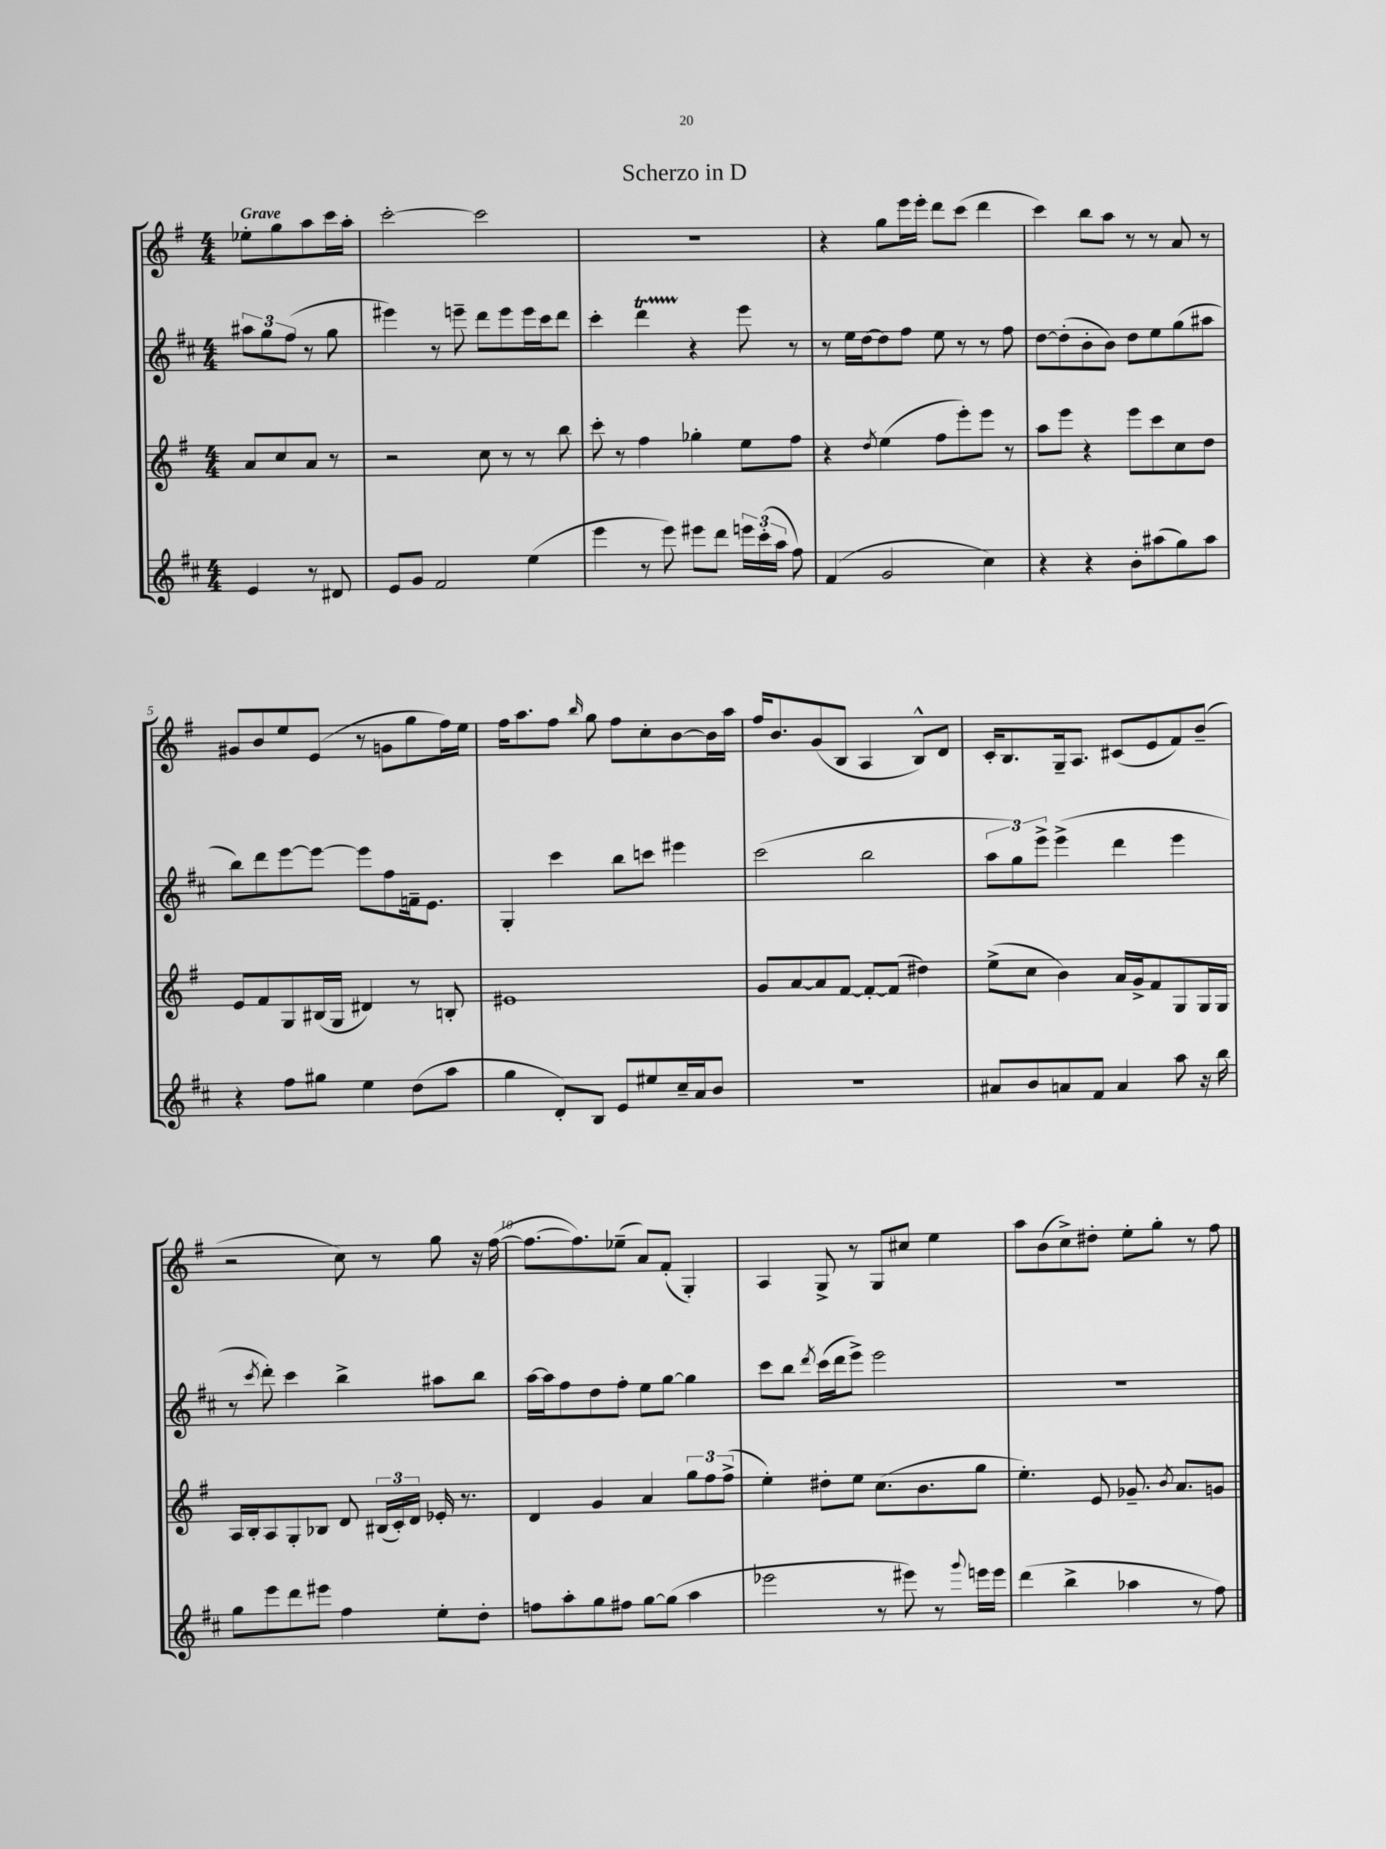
\header { title = "Scherzo in D" }
<<
\new StaffGroup <<
\new Staff = "s0" {
    \clef treble \key g \major \numericTimeSignature \time 4/4 \partial 2 \tempo "Grave"
    \autoBeamOff ees''8[-. g''8 a''8 c'''16 a''16]-. |
    c'''2~-. c'''2 |
    R1 |
    r4 g''8[ e'''16 e'''16]-. d'''8[ c'''8]( d'''4 |
    c'''4) b''8[ a''8] r8 r8 a'8 r8 |
    gis'8[ b'8 e''8 e'8]( r8 g'8[ g''8 fis''16) e''16] |
    fis''16[ a''8. fis''8] \grace { b''16 } g''8 fis''8[ c''8-. b'8~ b'16 a''16] |
    fis''16[ b'8. g'8( b8] a4 b8[-^) d'8] |
    c'16[-. b8. g16-- a8.] cis'8[( e'8 fis'8) b'8]--( |
    r2 c''8) r8 g''8 r16 fis''16~( |
    fis''8.[~ fis''8.) ees''8]--( a'8[) fis'8]-.( g4-.) |
    a4 g8-> r8 g8[ cis''8] e''4 |
    a''8[ b'8( c''8->) dis''8]-. e''8[-. g''8]-. r8 fis''8 \bar "|." |
}
\new Staff = "s1" {
    \clef treble \key d \major \numericTimeSignature \time 4/4 \partial 2
    \autoBeamOff \tuplet 3/2 { ais''8[ g''8 fis''8]( } r8 g''8 |
    eis'''4) r8 e'''8-- d'''8[ e'''8 e'''16 cis'''16 d'''8] |
    cis'''4-. d'''4\startTrillSpan r4\stopTrillSpan e'''8 r8 |
    r8 e''16[ d''16~ d''8 fis''8] e''8 r8 r8 fis''8 |
    d''8[~ d''8-.( b'8-. b'8]) d''8[ e''8 g''8( ais''8] |
    b''8[) d'''8 e'''8~ e'''8]~ e'''8[ fis''8 f'16-- e'8.] |
    g4-. cis'''4 b''8[ c'''8] eis'''4 |
    cis'''2( b''2 |
    \tuplet 3/2 { a''8[ g''8) e'''8]-> } e'''4->( d'''4 e'''4 |
    r8 \acciaccatura { cis'''8 } d'''8-.) cis'''4 b''4-> ais''8[ b''8] |
    a''16[~ a''16 fis''8 d''8 fis''8]-. e''8[ g''8]~ g''4 |
    cis'''8[ b''8] \acciaccatura { d'''8 } cis'''16[( d'''16 e'''8]->) e'''2 |
    R1 \bar "|." |
}
\new Staff = "s2" {
    \clef treble \key g \major \numericTimeSignature \time 4/4 \partial 2
    \autoBeamOff a'8[ c''8 a'8] r8 |
    r2 c''8 r8 r8 b''8 |
    c'''8-. r8 fis''4 ges''4-. e''8[ fis''8] |
    r4 \acciaccatura { d''8 } e''4( fis''8[ e'''8-.) e'''8] r8 |
    a''8[ e'''8] r4 e'''8[ c'''8 c''8 d''8] |
    e'8[ fis'8 g8 bis16( g16] dis'4) r8 b8-. |
    eis'1 |
    g'8[ a'8~ a'8 fis'8]~ fis'8[~-. fis'8]( dis''4) |
    e''8[->( c''8] b'4) a'16[ g'16-> fis'8 g8 g16 g16] |
    a16[ b16-. a8 g8-. bes8] d'8 \tuplet 3/2 { bis16[( c'16-.) d'16] } ees'16-. r8. |
    d'4 g'4 a'4 \tuplet 3/2 { g''8[ fis''8 fis''8]->( } |
    e''4-.) dis''8[-. e''8] c''8.[( b'8. g''8] |
    e''4.-.) e'8 ges'8.-- \acciaccatura { b'8 } a'8.[ g'8] \bar "|." |
}
\new Staff = "s3" {
    \clef treble \key d \major \numericTimeSignature \time 4/4 \partial 2
    \autoBeamOff e'4 r8 dis'8 |
    e'8[ g'8] fis'2 e''4( |
    e'''4 r8 e'''8) eis'''8[ d'''8] \tuplet 3/2 { e'''16[ cis'''16-.( a''16] } fis''8) |
    fis'4( g'2 cis''4) |
    r4 r4 b'8[-. ais''8( g''8) ais''8] |
    r4 fis''8[ gis''8] e''4 d''8[( a''8] |
    g''4 d'8[-.) b8] e'8[ eis''8 cis''16-- a'16 b'8] |
    r1 |
    ais'8[ b'8 a'8 fis'8] a'4 a''8 r16 b''16 |
    g''8[ e'''8 d'''8 eis'''8] fis''4 e''8[-. d''8]-. |
    f''8[ a''8-. g''8 fis''8] g''8[~ g''8]( a''4 |
    ees'''2 r8 eis'''8) r8 \appoggiatura { g'''8 } e'''16[ e'''16] |
    d'''4( b''4-> aes''4 r8 fis''8) \bar "|." |
}
>>
>>
\layout { \context { \Score \override BarNumber.break-visibility = ##(#f #t #t) barNumberVisibility = #(every-nth-bar-number-visible 5) } }
